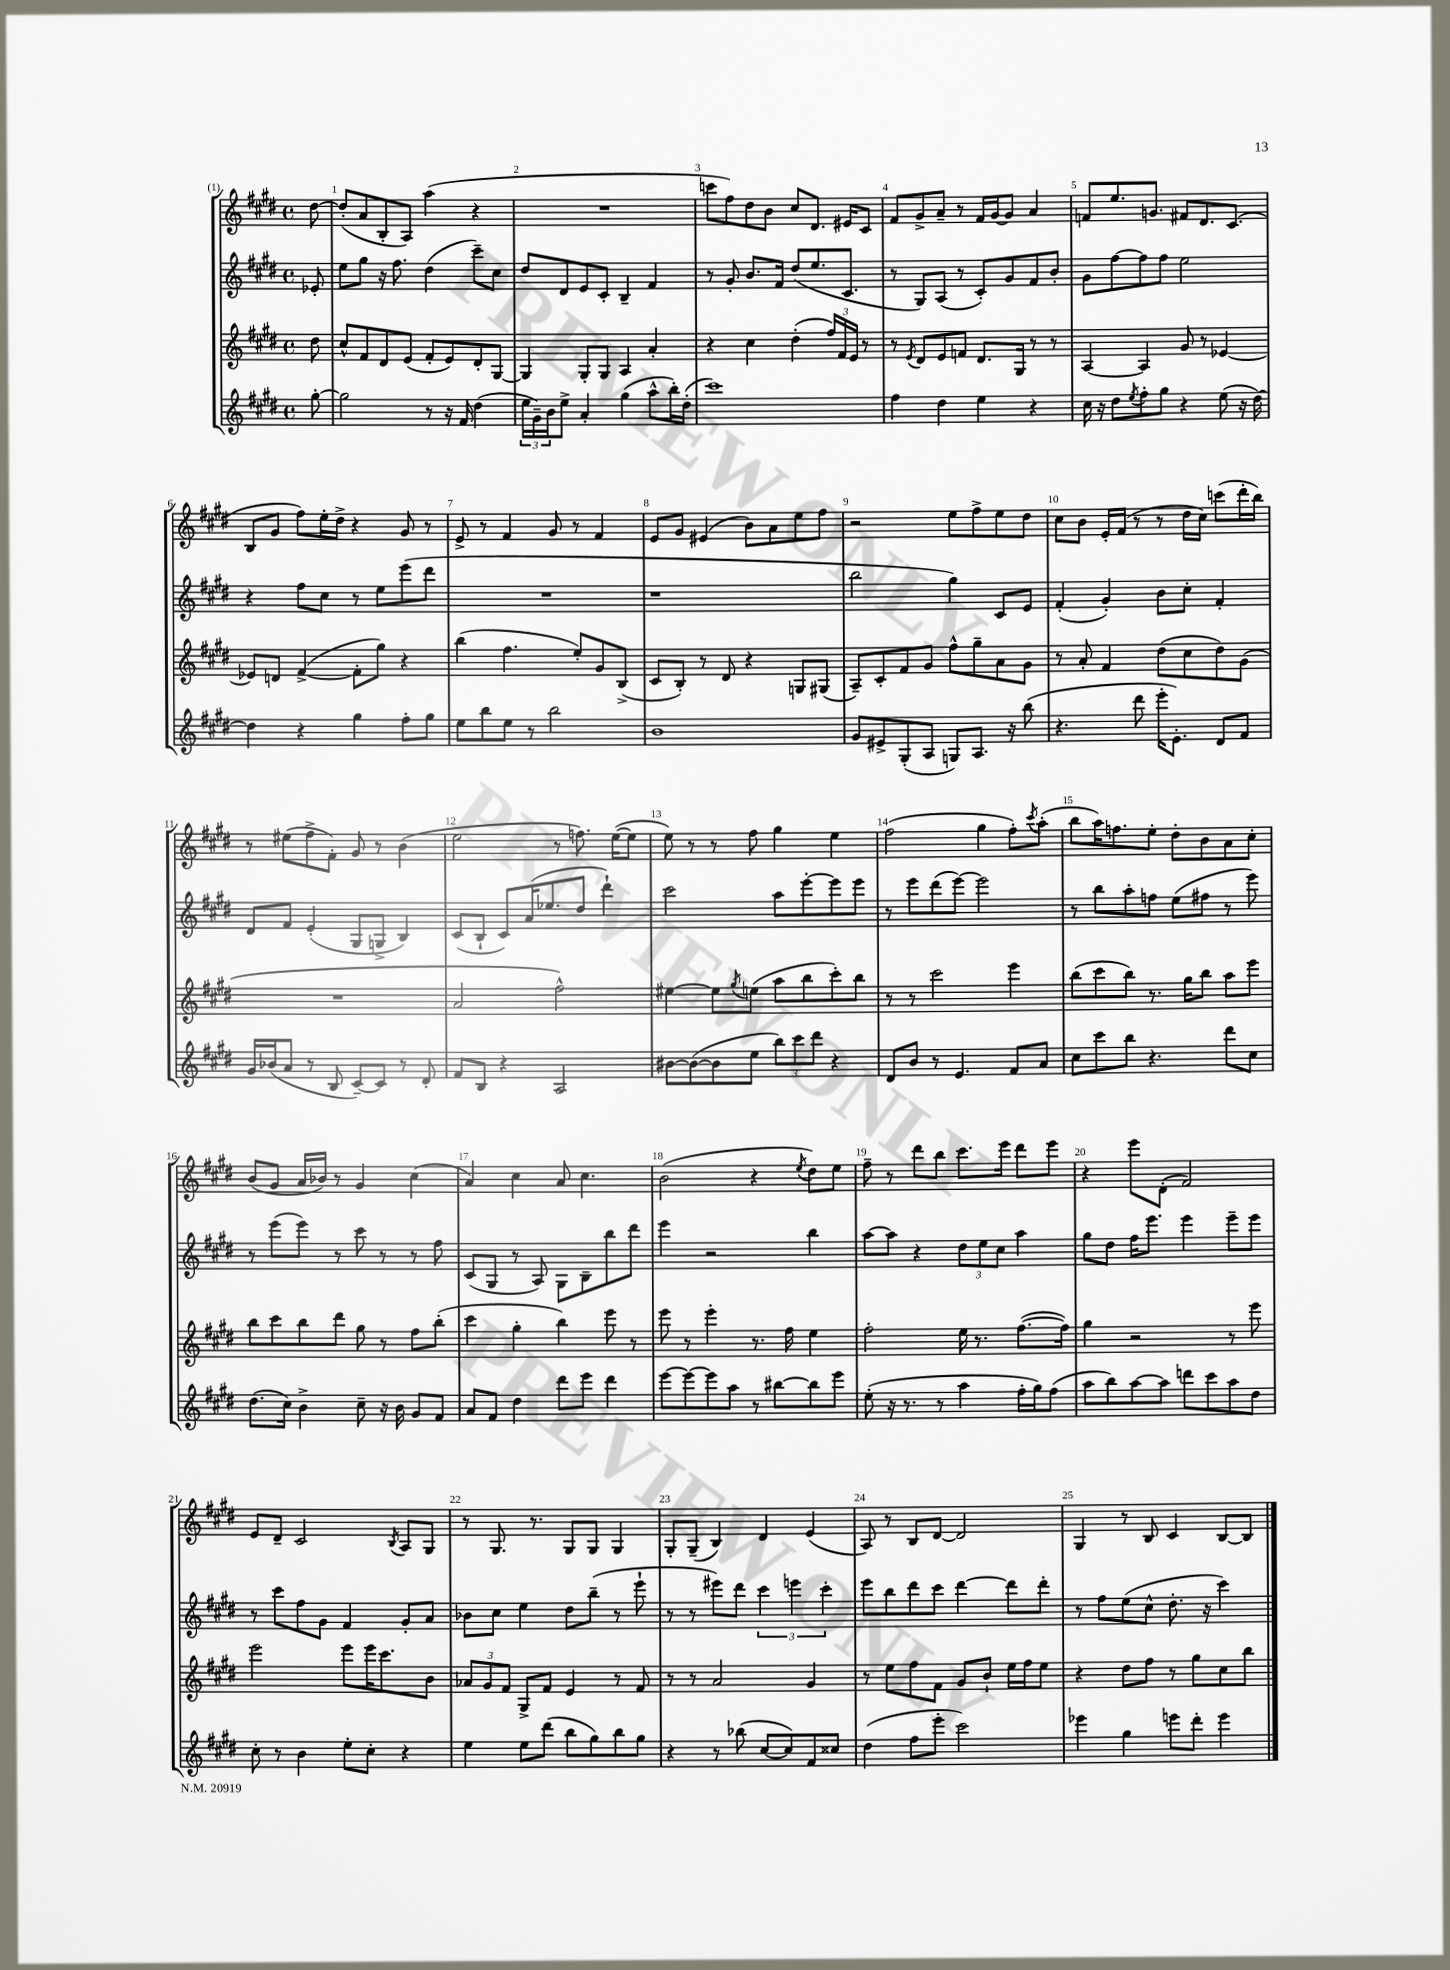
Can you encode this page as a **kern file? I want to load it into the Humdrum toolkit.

**kern	**kern	**kern	**kern
*part4	*part3	*part2	*part1
*staff4	*staff3	*staff2	*staff1
*clefG2	*clefG2	*clefG2	*clefG2
*k[f#c#g#d#]	*k[f#c#g#d#]	*k[f#c#g#d#]	*k[f#c#g#d#]
*M4/4	*M4/4	*M4/4	*M4/4
*met(c)	*met(c)	*met(c)	*met(c)
=	=	=	=
[8gg#'\	8dd#\	8e-X'/	[8dd#\
=1	=1	=1	=1
2gg#\]	8cc#^^/L	8ee\L	(8dd#'/L]
.	8f#/	8gg#\J	8a/
.	8d#/	16r	8B'/
.	.	8.ff#\	.
.	(8e/J	.	8A/J)
8r	8f#'/L	(4dd#\	(4aa\
16r	8e/)	.	.
16f#/	.	.	.
(4dd#\	8d#'/	8ccc#~\L)	4r
.	[8G#/J	8cc#\J	.
=2	=2	=2	=2
24ee\LL	4G#/]	8dd#/L	1r
24g#~\)	.	.	.
24b\J	.	.	.
8ee^\J	.	8d#/	.
4a'/	8G#'/L	8e/	.
.	8G#/J	8c#'/J	.
(4gg#\	4A/	4B~/	.
8aa^^\L	4a'/	4f#/	.
16bb'\L)	.	.	.
(16dd#'\JJ	.	.	.
=3	=3	=3	=3
1ccc#)	4r	8r	8cccn\L
.	.	8g#'/	8ff#\)
.	4cc#\	8.b/L	8dd#\
.	.	.	8b\J
.	.	16f#/Jk	.
.	(4dd#'\	(8dd#/L	8cc#/L
.	.	8.ee/	8.d#/J
.	24ff#/LL)	.	.
.	24f#/	.	.
.	.	8.c#/J	16e#X/KL
.	24e/JJ	.	.
.	8r	.	8c#/J
=4	=4	=4	=4
4ff#\	8r	8r	8f#/L
.	8qe/	.	.
.	8d#/L	8G#/L)	8g#^/
4dd#\	8e/	(8A/J	8a~/J
.	8fn/J	8r	8r
4ee\	8.d#/L	8c#'/L)	16f#/LL
.	.	.	[16g#/J
.	.	8g#/	8g#/J]
.	16G#/Jk	.	.
4r	8r	8f#/	4a/
.	8r	8b'/J	.
=5	=5	=5	=5
16cc#\	[4A/	8g#\L	8fn/L
16r	.	.	.
8dd#\L	.	[8ff#\	8.ee/
8qee/	.	.	.
8ff#'\	4A/]	8ff#\]	.
.	.	.	8.gn/J
8gg#\J	.	8ff#\J	.
4r	8g#/	2ee\	8f#X/L
.	8r	.	8.d#/
(8ee\	[4e-X/	.	.
.	.	.	(8.c#/J
16r	.	.	.
[16dd#\)	.	.	.
!!LO:LB:g=z
=6	=6	=6	=6
4dd#\]	8e-X/L]	4r	8B/L
.	8dn/J	.	8g#/J
4r	([4f#^/	8ff#\L	8ff#\L)
.	.	8cc#\J	16ee'\L
.	.	.	16dd#^\JJ
4gg#\	8f#'\L]	8r	4r
.	8gg#\J)	8ee\L	.
8ff#'\L	4r	(8eee\	8g#/
8gg#\J	.	8ddd#\J	8r
=7	=7	=7	=7
8ee\L	(4bb\	1r	8e^/
8bb\	.	.	8r
8ee\J	4.ff#\	.	4f#/
8r	.	.	.
2bb\	.	.	8g#/
.	8ee'/L)	.	8r
.	8g#/	.	4f#/
.	(8B^/J	.	.
=8	=8	=8	=8
1b	8c#/L	1r	8e/L
.	8B'/J)	.	8g#/J
.	8r	.	(4e#X/
.	8d#/	.	.
.	4r	.	8b\L)
.	.	.	8a\
.	8Gn/L	.	8ee\
.	(8G#X/J	.	8ff#\J
=9	=9	=9	=9
8g#/L	8A~/L)	2bb\	2r
8e#X^/	8c#'/	.	.
(8G#'/	8f#/	.	.
8A/J	8g#/J	.	.
8Gn/L)	8ff#^^\L	4gg#\)	8ee\L
8.A/J	8gg#~\	.	8ff#^\
.	8a\	8c#/L	8ee\
16r	.	.	.
(8bb\	8g#\J	8e/J	8dd#\J
=10	=10	=10	=10
4.r	8r	(4f#'/	8cc#\L
.	8a'/	.	8b\J
.	4f#/	4g#'/)	16e'/LL
.	.	.	(16f#/JJ
8ddd#\	.	.	8r
16eee'\KL	(8dd#\L	8b\L	8r
8.e'\J)	.	.	.
.	8cc#\	8cc#'\J	16dd#\LL
.	.	.	16cc#\JJ)
8d#/L	8dd#\)	4f#'/	(8cccn\L
8f#/J	(8g#\J	.	16ddd#'\L
.	.	.	16bb\JJ)
!!LO:LB:g=z
=11	=11	=11	=11
16g#/LL	1r	8d#/L	8r
(16b-X/J	.	.	.
8a/J	.	8f#/J	(8ee#X\L
8r	.	(4e'/	8ff#^\
8B/	.	.	8f#'\J)
[8c#~/L)	.	8G#/L	8g#/
8c#/J]	.	8Gn^/J	8r
8r	.	4B/)	(4b\
8d#'/	.	.	.
=12	=12	=12	=12
8f#/L	2a/	(8c#/L	2ee\
8B/J	.	8B`/J	.
4r	.	8c#/L)	.
.	.	(16a/K	.
.	.	8.ee-X/	.
2A/	2ff#^^\)	.	8r
.	.	8dd#/J	8.ffn\)
.	.	4ddd#`\)	.
.	.	.	([16ee\KL
.	.	.	8ee\J]
=13	=13	=13	=13
[8b#X\L	[4ee#X\	2ccc#\	8ee\)
(8b#\_	.	.	8r
8b#\]	8ee#\L]	.	8r
.	8qgg#/	.	.
8ee\J	(8een\J	.	8ff#\
12bb\L)	8aa\L	8aa\L	4gg#\
12ccc#\	.	.	.
.	8bb\	[8eee'\	.
12ddd#\J	.	.	.
4r	8ccc#'\)	8eee\]	4ee\
.	8bb\J	8eee\J	.
=14	=14	=14	=14
8d#/L	8r	8r	(2ff#\
8b/J	8r	8eee\L	.
8r	2ccc#\	(8ddd#\	.
4.e/	.	[8eee\J)	.
.	.	2eee\]	4gg#\
8f#/L	4eee\	.	8ff#'\L)
.	.	.	8qccc#/
8a/J	.	.	(8aa'\J
=15	=15	=15	=15
8cc#\L	(8bb\L	8r	8bb\L
8ccc#\	8ccc#\	8bb\L	16aa\K)
.	.	.	8.ffn\
8bb\J	8bb\J)	8aa'\	.
4.r	8.r	8ffn\J	8ee'\J
.	.	(8ee\L	8dd#'\L
.	16gg#\KL	.	.
.	8bb\J	8ff#X\J	8b\
8ddd#\L	8aa\L	8r	8a\
8cc#\J	8eee\J	8eee\)	8cc#'\J
!!LO:LB:g=z
=16	=16	=16	=16
(8.dd#\L	8bb\L	8r	(8b/L
.	8ccc#\	(8eee\L	8g#/J
16cc#\Jk)	.	.	.
4b^\	8bb\	8eee\J)	16a/LL
.	.	.	16b-X/JJ)
.	8ddd#\J	8r	8r
8cc#~\	8gg#\	8ccc#\	4g#/
16r	8r	8r	.
16b\	.	.	.
8g#/L	8ff#\L	8r	(4cc#\
8f#/J	(8bb'\J	8ff#\	.
=17	=17	=17	=17
8a/L	4ccc#\	(8c#/L	4a/)
8f#/J	.	8G#/J	.
4dd#\	4gg#'\	8r	4cc#\
.	.	8A/)	.
8ddd#\L	4bb\)	8G#\L	8a/
8eee\J	.	8B~\	4.cc#\
4ddd#\	8eee\	8bb\	.
.	8r	8ddd#\J	.
=18	=18	=18	=18
[8eee\L	8eee\	4eee\	(2b\
8eee\_	8r	.	.
8eee\]	4eee'\	2r	.
8aa\J	.	.	.
8r	8.r	.	4r
[8bb#X\L	.	.	.
.	16ff#\	.	.
.	.	.	8qee/
8bb#\]	4ee\	4bb\	8dd#\L)
8eee\J	.	.	8ee\J
=19	=19	=19	=19
(8ee'\	2ff#'\	[8aa\L	8ff#~\
16r	.	8aa\J]	8r
8.r	.	.	.
.	.	4r	8ddd#\L
8r	.	.	8bb\J
4aa\	16ee\	12dd#\L	8.ccc#\L
.	8.r	.	.
.	.	12ee\	.
.	.	12cc#\J	.
.	.	.	16eee\Jk
16ff#'\LL	([8.ff#\L	4aa\	8ddd#\L
16gg#\J)	.	.	.
(8ff#\J	.	.	8eee\J
.	16ff#\Jk])	.	.
=20	=20	=20	=20
8aa\L	4gg#\	8gg#\L	4r
8bb\)	.	8dd#\J	.
[8aa\	2r	16ff#\KL	8eee\L
.	.	8.eee\J	.
8aa\J]	.	.	(8d#'\J
8dddn\L	.	4eee\	2f#/)
8ccc#\	.	.	.
8aa\	8r	8eee~\L	.
8dd#\J	8eee\	8eee\J	.
!!LO:LB:g=z
=21	=21	=21	=21
8cc#'\	2eee\	8r	8e/L
8r	.	8ccc#\L	8d#~/J
4b\	.	8ff#\	2c#/
.	.	8g#\J	.
8ee'\L	8eee\L	4f#/	.
8cc#'\J	16eee\K	.	.
.	8.ccc#\	.	.
.	.	.	8qB/
4r	.	8g#'/L	8A/L
.	8b\J	8a/J	8G#/J
=22	=22	=22	=22
4ee\	12a-X/L	8b-X\L	8r
.	12g#/	.	.
.	.	8cc#\J	8.G#/
.	12f#/J	.	.
8ee\L	8G#^/L	4ee\	.
.	.	.	8.r
(8ddd#\J	8f#/J	.	.
8bb\L	4e/	8dd#\L	8G#/L
8gg#\)	.	(8bb~\J	8G#/J
8bb\	8r	8r	4G#/
8gg#\J	8f#/	8eee`\	.
=23	=23	=23	=23
4r	8r	8r	8G#'/L
.	8r	8r	(8G#~/J
8r	2a/	8eee#X\L)	4B/)
(8bb-X\	.	8ddd#\J	.
[8cc#/L	.	6ccc#\	4d#/
8cc#/])	.	.	.
.	.	6eeen\	.
8f#/	4g#/	.	(4e/
.	.	6ccc#'\	.
8cc##X/J	.	.	.
=24	=24	=24	=24
(4dd#\	8r	8eee\L	8A/)
.	8ee\L	8bb\	8r
8ff#\L	8ff#\	8ddd#\	8B/L
8eee'\J	8f#\J	8ccc#\J	[8d#/J
2ccc#\)	8g#/L	[4ddd#\	2d#/]
.	8b`/J	.	.
.	16ee\LL	8ddd#\L]	.
.	16ff#\J	.	.
.	8ee\J	8ddd#'\J	.
=25	=25	=25	=25
4eee-X\	4r	8r	4G#/
.	.	8ff#\L	.
4gg#\	8dd#\L	(8ee\	8r
.	8ff#\J	8cc#^^\J	8B/
8eeen\L	8r	8.dd#'\	4c#/
8ddd#'\J	8gg#\L	.	.
.	.	16r	.
4eee\	8cc#\	4ccc#\)	[8B/L
.	8bb\J	.	8B/J]
==	==	==	==
*-	*-	*-	*-
